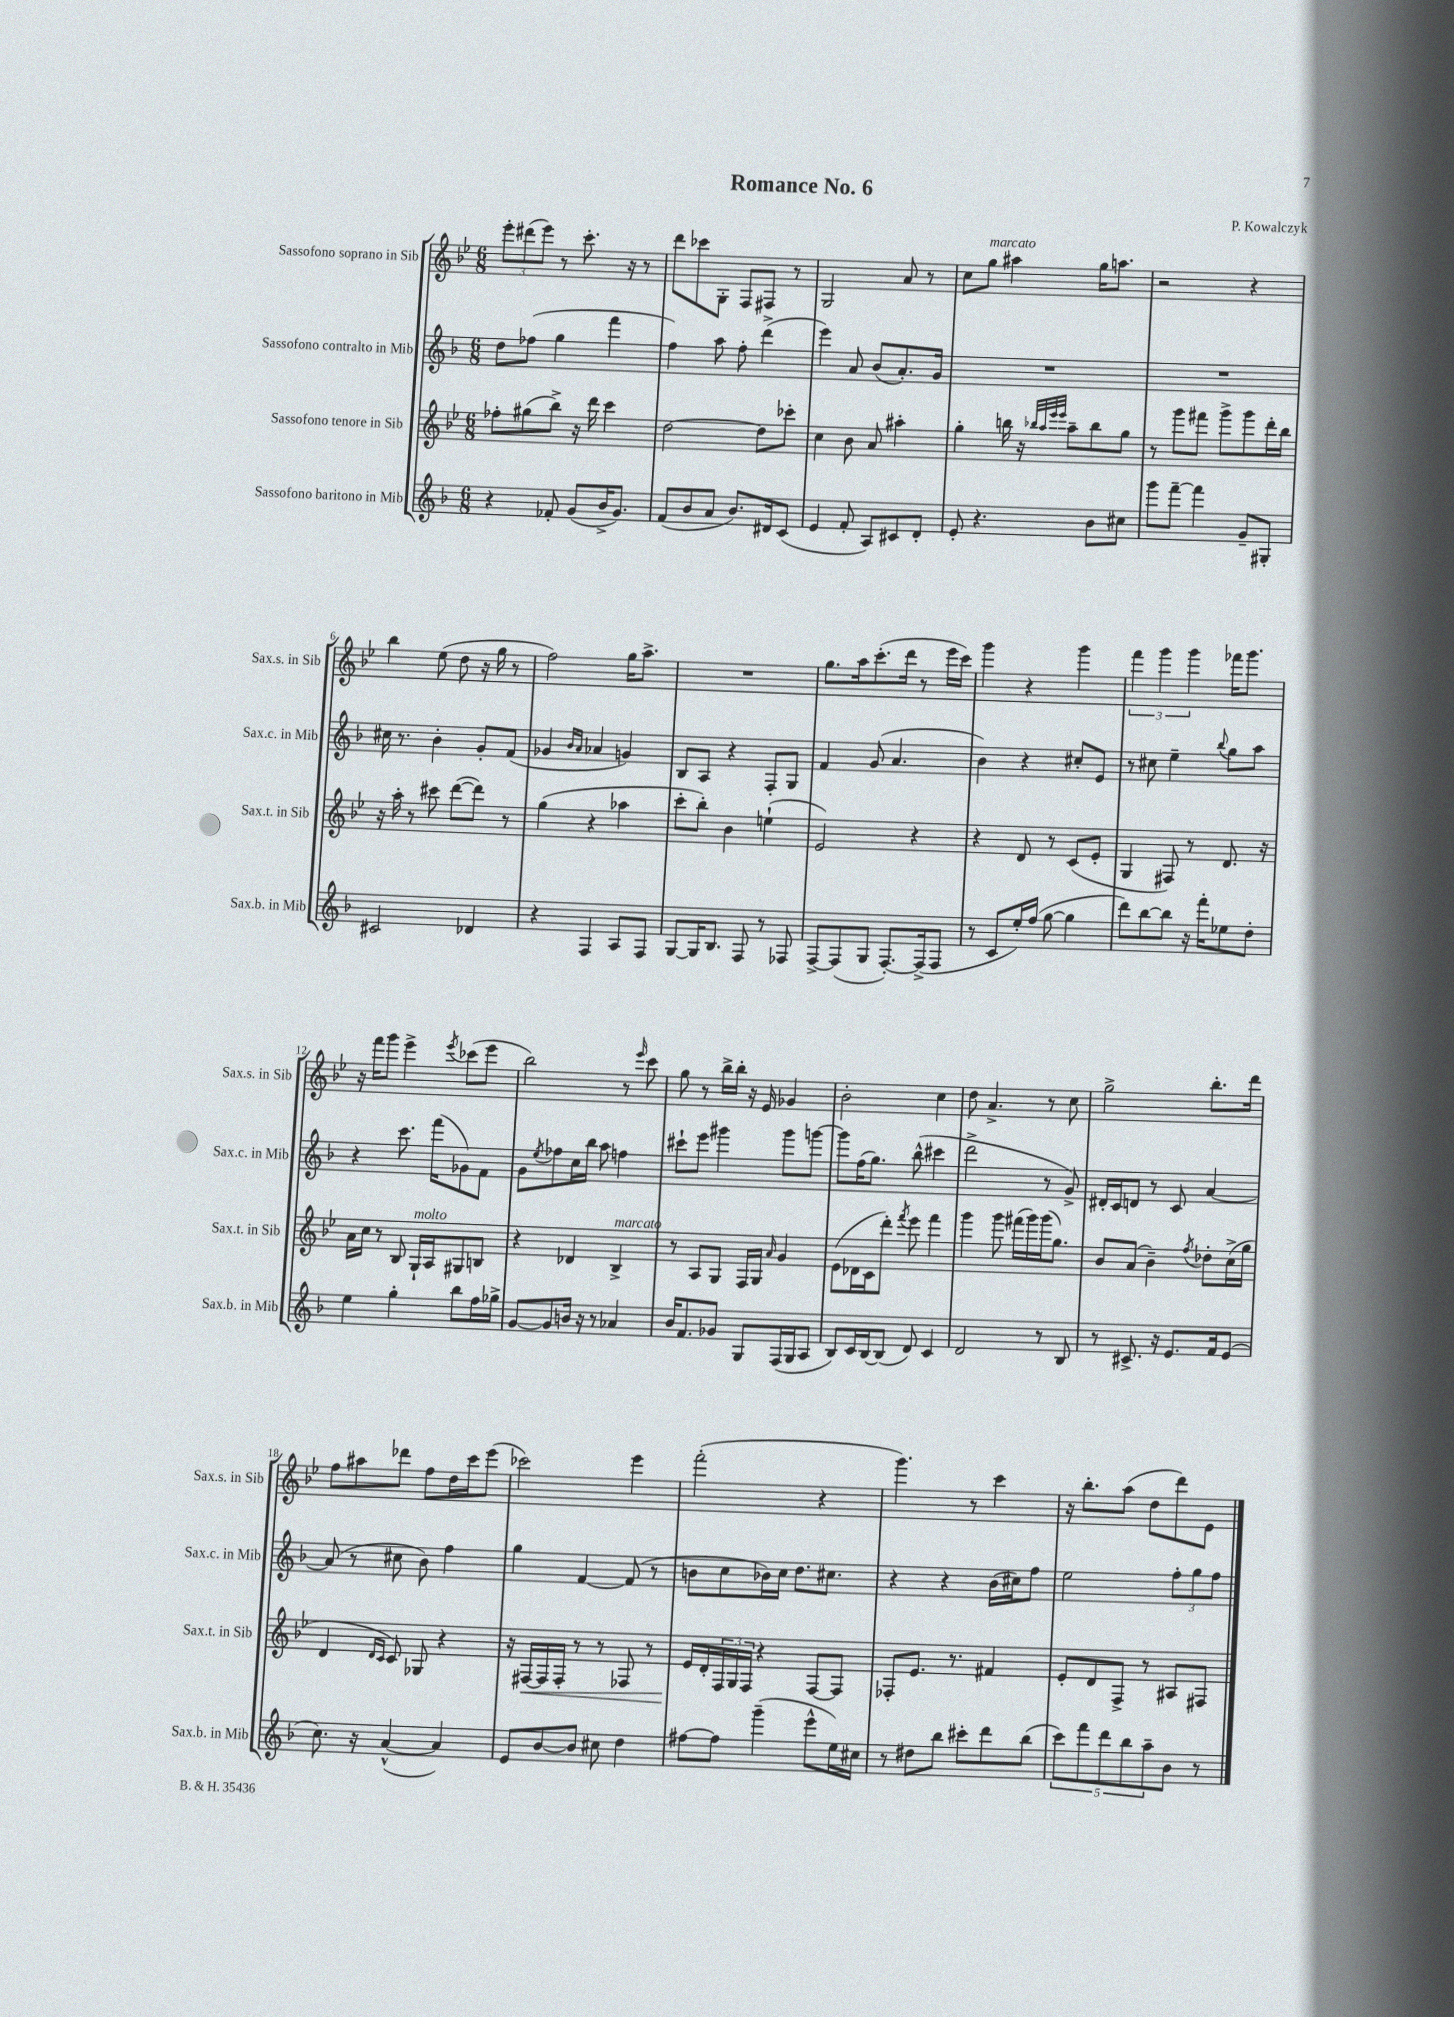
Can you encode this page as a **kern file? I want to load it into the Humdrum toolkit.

**kern	**kern	**kern	**kern
*staff4	*staff3	*staff2	*staff1
*clefG2	*clefG2	*clefG2	*clefG2
*k[b-]	*k[b-e-]	*k[b-]	*k[b-e-]
*M6/8	*M6/8	*M6/8	*M6/8
4r	8ff-'	8dd	12eee-'
.	.	.	(12ddd#
.	(8gg#	(8ff-	.
.	.	.	12eee-)
8f-'	8bb-^)	4gg	8r
(8g	16r	.	8.ccc'
.	16ddd	.	.
16b-^	4ccc	4fff	.
8.g)	.	.	16r
.	.	.	8r
=	=	=	=
(8f	[2dd	4ff)	8ddd
8b-	.	.	8ccc-
8a	.	8aa	8G'
8.b-)	.	8ff'	8F
.	8dd]	(4ddd^	8F#
16d#	.	.	.
(8c	8ccc-'	.	8r
=	=	=	=
4e	4cc	4eee)	2G
8f'	8b-	8a	.
8A)	8a	(8b-	.
8c#	4aa#'	8.a')	8a
8d'	.	.	8r
.	.	16g	.
=	=	=	=
8e'	4gg'	2.r	8cc
4.r	.	.	8gg
.	16bb	.	4aa#
.	16r	.	.
.	32qqbb-	.	.
.	32qqaa	.	.
.	32qqeee-	.	.
.	32qqeee-	.	.
.	8aa~	.	.
8b-	8bb-	.	16gg
.	.	.	8.aa
8cc#	8gg	.	.
=	=	=	=
8ggg	8r	2.r	2r
[8fff~	8ggg	.	.
4fff]	8fff#	.	.
.	8ggg^	.	.
8g~	8ggg	.	4r
8G#'	16ddd'	.	.
.	16bb-	.	.
=	=	=	=
2c#	16r	16cc#	4bb-
.	16aa'	8.r	.
.	8r	.	.
.	8ccc#	4b-'	(8ee-
.	([8ddd	.	8dd
4d-	8ddd])	8g'	16r
.	.	.	16gg
.	8r	(8f	8r
=	=	=	=
4r	(4gg	4g-	2ff)
.	.	16qqb-	.
.	.	16qqa	.
4F	4r	4a-	.
8A	4aa-	4g)	16gg
.	.	.	8.aa^
8F	.	.	.
=	=	=	=
[8G	8ccc'	8B-	2.r
16G]	8bb-')	8A	.
8.B-	.	.	.
.	4b-	4r	.
8F	.	.	.
8r	(4ee`	8F'	.
8F-	.	8G	.
=	=	=	=
[8F^	2e-)	4f	8.gg
(8F]	.	.	.
.	.	.	16aa
8G	.	(8g	(8.ccc'
[8.F')	.	4.a	.
.	.	.	16ddd
.	4r	.	8r
(16F^]	.	.	.
8F	.	.	16eee-
.	.	.	16ccc)
=	=	=	=
8r	4r	4b-)	4ggg
8c	.	.	.
16ee')	8d	4r	4r
(16ff	.	.	.
[8gg	8r	.	.
4gg]	(8c	8cc#'	4ggg
.	8e-'	8e	.
=	=	=	=
8ddd)	4G	8r	6fff
[8bb-	.	8cc#	.
.	.	.	6ggg
8bb-]	8F#)	4ee~	.
.	.	.	6ggg
16r	8r	.	.
16fff'	.	.	.
.	.	8qqbb-	.
8ee-	8.d	8gg	16fff-
.	.	.	8.ggg
8dd'	.	8aa	.
.	16r	.	.
=	=	=	=
4ee	16a	4r	16r
.	16cc	.	16fff
.	8r	.	8ggg
4gg'	8B-	8.ccc	4eee-^
.	16G`	.	.
.	16A	(16fff	.
.	.	.	8qeee-
8bb-	8G#	8g-)	(8ccc-
16ff	8B	8f	8eee-
16gg-^	.	.	.
=	=	=	=
[8g	4r	8g	2bb-)
.	.	8qee	.
8g]	.	8ff-	.
16b	4d-	16cc	.
16r	.	16bb-	.
8r	.	8aa	.
4a-	4B-^	4ff	8r
.	.	.	16qqeee-
.	.	.	8ccc
=	=	=	=
16b-	8r	8ccc#`	8gg
8.f	.	.	.
.	8A	8eee	8r
8g-	8G	4ggg#	16bb-^
.	.	.	16bb-'
8G	16F	.	16r
.	16G	.	16e-
.	16qqa	.	.
(16F	4g	8ggg#	4g-
16G	.	.	.
8A	.	[8ggg	.
=	=	=	=
8B-)	(8e-	8ggg]	2b-'
16c	16d-	(16ff	.
[16B-	16c	8.gg)	.
(8B-]	8ddd')	.	.
.	8qfff	.	.
8d)	8eee-	(8bb-^^	.
4c	4fff	4ccc#	4cc
=	=	=	=
2d	4ggg	2ddd^	8dd
.	.	.	4.a^
.	8ggg	.	.
.	(16fff#	.	.
.	16ggg)	.	.
8r	(16ggg	8r	8r
.	8.gg)	.	.
8B-	.	8g^)	8cc
=	=	=	=
8r	8b-	16d#'	2gg^
.	.	16c	.
8.c#^	(8a	8d	.
.	4b-~)	8r	.
16r	.	.	.
8.e	.	8c	.
.	8qff	.	.
.	8dd-'	[4a	8.bb-'
16f	.	.	.
(8e	(16cc^	.	.
.	16gg	.	16ddd
=	=	=	=
8.cc)	4d	(8a]	8ff
.	.	8r	8aa#
16r	.	.	.
.	16qqd	.	.
.	16qqc	.	.
([4a^^	8c)	8cc#	8ddd-
.	8G-	8b-)	8ff
4a])	4r	4ff	16dd
.	.	.	16ccc
.	.	.	(8eee-
=	=	=	=
8e	16r	4gg	2ccc-)
.	[16F#	.	.
[8b-	16F#]	.	.
.	16F#'	.	.
8b-]	8r	[4f	.
8cc#	8r	.	.
4dd	8F-	(8f]	4eee-
.	8r	8r	.
=	=	=	=
[8ff#	16e-	8b	(2fff'
.	16d'	.	.
8ff#]	24F	8cc	.
.	24G	.	.
.	24F	.	.
(4ggg~	4r	16b-)	.
.	.	16cc	.
.	.	8.dd	.
8eee^^	[8F	.	4r
.	.	8.cc#	.
16ee)	8F]	.	.
16cc#	.	.	.
=	=	=	=
8r	8F-'	4r	4.ggg)
8dd#	8.e-	.	.
8bb-	.	4r	.
.	8.r	.	.
8ccc#'	.	.	8r
8ddd	4f#	(16b-	4ccc
.	.	16cc#)	.
(8bb-	.	8ff	.
=	=	=	=
10ccc)	8e-'	2ee	16r
.	.	.	8.bb-'
10fff	.	.	.
.	8d	.	.
10ddd	.	.	.
.	8F^	.	(8aa
10bb-	.	.	.
.	8r	.	8dd
10aa~	.	.	.
8b-	8A#	12ff'	8ddd)
.	.	12gg	.
8r	8F#	.	8e-
.	.	12ff	.
==	==	==	==
*-	*-	*-	*-
